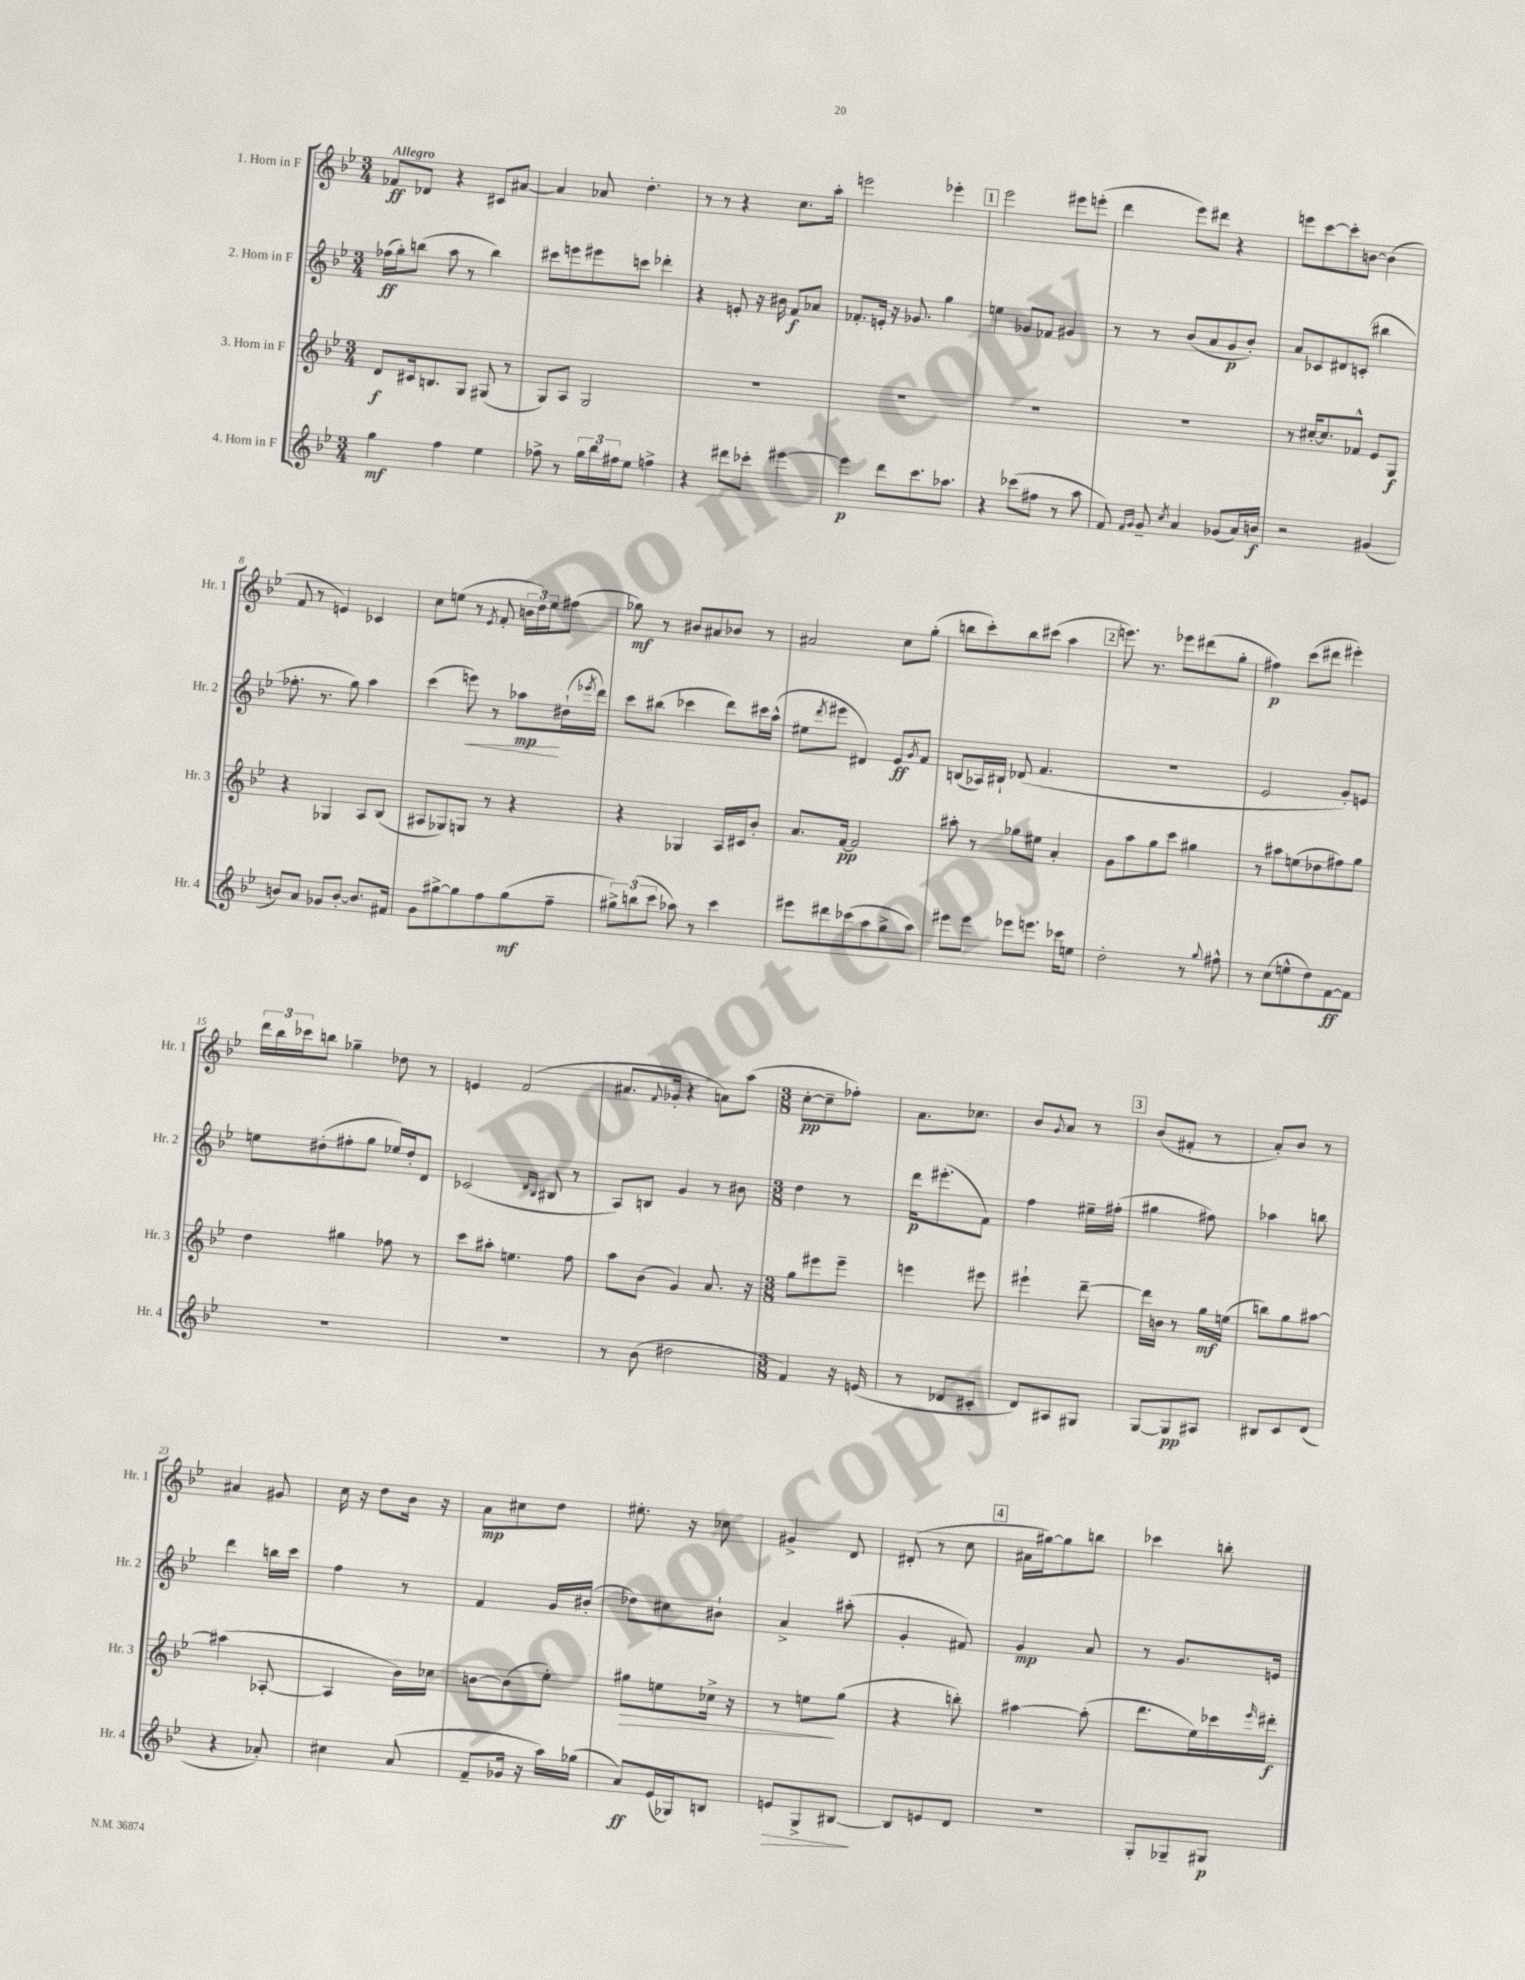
<<
\new StaffGroup <<
\new Staff = "s0" \with { instrumentName = "1. Horn in F" shortInstrumentName = "Hr. 1" } {
    \clef treble \key bes \major \numericTimeSignature \time 3/4 \tempo "Allegro"
    fes'8\ff des'8 r4 cis'8 ais'8~ |
    ais'4 aes'8 d''4.-. |
    r8 r8 r4 c''8. a''16-. |
    e'''2 ees'''4-. |
    \mark \markup { \box "1" } ees'''2 eis'''8 e'''8-.( |
    d'''4 ees'''8) dis'''8 r4 |
    e'''8 c'''8~ c'''8-. b'8~ b'4( |
    f'8 r8 e'4) ces'4 |
    c''8 e''8( r8 \acciaccatura { ees'8 } f'8-. \tuplet 3/2 { b'16 d''16) e''16 } fis''8( |
    ges''8\mf) r8 bis'8 ais'8 bes'8 r8 |
    ais'2 c''8 g''8-.( |
    b''8 c'''8-.) b''8 cis'''8( a''4 |
    \mark \markup { \box "2" } e'''8.) r8. ees'''8 dis'''8( g''8-. |
    fis''4\p) c'''8( dis'''8 eis'''4-.) |
    \tuplet 3/2 { d'''16 bes''16 ces'''16 } b''8 ges''4-- des''8 r8 |
    e'4 f'2( |
    ais'8. \appoggiatura { f'8 } ges'16-. r4 a'8) a''8( |
    \numericTimeSignature \time 3/8 c''8~-.\pp c''8-- fes''8-.) |
    a'8. ces''8. |
    bes'8 \appoggiatura { g'8 } a'8 r8 |
    \mark \markup { \box "3" } bes'8( fis'8-. r8 |
    a'8-.) bes'8 r8 |
    ais'4 gis'8 |
    c''16 r16 d''8 bes'16 r16 |
    a'8\mp cis''8 d''8 |
    eis''8.-. r16 ces''8 |
    gis'4-> d'8 |
    dis'8-.( r8 c''8 |
    \mark \markup { \box "4" } ais'16 gis''16~) gis''8 b''8 |
    ces'''4 b''8-. \bar "|." |
}
\new Staff = "s1" \with { instrumentName = "2. Horn in F" shortInstrumentName = "Hr. 2" } {
    \clef treble \key bes \major \numericTimeSignature \time 3/4
    fes''16\ff( g''16-.) b''8( a''8 r8 b''4) |
    cis'''8 e'''8 eis'''8 c'''8 des'''4-. |
    r4 e'8-. r16 bis'16 f'8\f aes'8 |
    fes'8.-. e'16-. r16 ges'8. g''4 |
    \mark \markup { \box "1" } e''4 ges'8 fes'8 gis'4 |
    r8 r8 bes'8( a'8 g'8\p bes'8-.) |
    a'8 ces'8 dis'8 c'8-.( bis''4 |
    fes''8.-. r8. g''8) a''4 |
    c'''4( e'''8\<) r8 aes''8\mp\! dis''16-!( \acciaccatura { ees'''8 } d'''16) |
    c'''8 bis''8( ces'''4 d'''8) cis'''16 a''16-^( |
    eis''8 \acciaccatura { d'''8 } eis'''8 dis'4) ees'8\ff \acciaccatura { g'8 } f'8 |
    b8( aes16) bis16-! des'8( f'4. |
    \mark \markup { \box "2" } R2. |
    ees'2 g'8-.) e'8 |
    e''8 dis''8-.( fis''8-. g''8 ees''16) dis''16-. d'8 |
    ces'2( \grace { d'16 bes16 } bis8 r8 |
    a8) b8 g'4 r8 bis'8 |
    \numericTimeSignature \time 3/8 d''4 r8 |
    d'''16\p eis'''8.-.( f'8) |
    f''4 eis''16-- fis''16-.( |
    \mark \markup { \box "3" } gis''4 fis''8) |
    aes''4 b''8 |
    d'''4 b''16 c'''16 |
    f''4 r8 |
    f'4 g'16 bis'16-.( |
    des''8) cis''8 bis'8-! |
    a'4-> ais''8-.( |
    g'4-. fis'8) |
    \mark \markup { \box "4" } g'4\mp a'8 |
    r8 g'8. e'16 \bar "|." |
}
\new Staff = "s2" \with { instrumentName = "3. Horn in F" shortInstrumentName = "Hr. 3" } {
    \clef treble \key bes \major \numericTimeSignature \time 3/4
    d'8\f cis'16 b8. g8 gis8( r8 |
    g8) a8 g2 |
    R2. |
    R2. |
    \mark \markup { \box "1" } R2. |
    R2. |
    r8 cis''16~-. cis''8. fes'8-^ ees'8 g8\f |
    r4 ges4 a8 bes8( |
    ais8 ges8) g8 r8 r4 |
    r4 ges4 a16 cis'16 bes'8-. |
    a'8. f'16~\pp f'2 |
    ais''8-. r8 ges''8 eis''8 a'4-. |
    \mark \markup { \box "2" } g'8 a''8 g''8 c'''8 gis''4 |
    r8 ais''8 e''8( des''8 fis''8) g''8 |
    d''4 gis''4 fes''8 r8 |
    c'''8 ais''8-. e''4. f''8 |
    a''8 bes'8( g'4) a'8. r16 |
    \numericTimeSignature \time 3/8 g''8 eis'''8 eis'''8-- |
    e'''4 eis'''8 |
    eis'''4-! d'''8~-- |
    \mark \markup { \box "3" } d'''16 b'16 r8 g''16\mf e''16( |
    b''8) g''8 ais''8~ |
    ais''4( aes8~-. |
    aes4 bes'16) ces''16 |
    b'8~ b'8( ees''8-.) |
    gis''8\> e''8 ces''16-> r16 |
    r8 e''8\! g''8( |
    r4 b''8-.) |
    \mark \markup { \box "4" } ais''4~ ais''8-.( |
    d'''8. ees''16) ces'''16 \grace { ees'''16 } dis'''16-.\f \bar "|." |
}
\new Staff = "s3" \with { instrumentName = "4. Horn in F" shortInstrumentName = "Hr. 4" } {
    \clef treble \key bes \major \numericTimeSignature \time 3/4
    g''4\mf f''4 ees''4 |
    fes''8-> r8 \tuplet 3/2 { g''16 bes''16 fis''16 } ees''8 f''4-> |
    r4 dis'''8 ces'''8-. eis'''4~ |
    eis'''4\p d'''8 c'''8. aes''8. |
    \mark \markup { \box "1" } r4 ces'''8( fis''8 r8 a''8 |
    f'8) \grace { f'16 g'16 } g'8-- \acciaccatura { c''8 } a'4 ges'8( a'16) b'16\f |
    r2 gis'4( |
    b'8) a'8 ges'8 b'8~-. b'8. fis'16 |
    g'8 gis''8~-> gis''8 f''8 gis''8\mf( f''8-- |
    \tuplet 3/2 { gis''8->) b''8( c'''8 } aes''8) r8 c'''4 |
    eis'''8 dis'''8 ces'''8( a''8 g''8-> a''8) |
    eis'''8 eis'''8 ees'''8 e'''8. ces'''16 e''8 |
    \mark \markup { \box "2" } d''2-. r8 \appoggiatura { g''8 } fis''8-^ |
    r8 c''8( e''8-^ d''8) f'8~\ff f'8 |
    R2. |
    R2. |
    r8 bes'8( dis''2 |
    \numericTimeSignature \time 3/8 f'4) r16 e'16( |
    r8 des'8 cis'8-. |
    d'8) ais8 gis8 |
    \mark \markup { \box "3" } g8~ g8\pp ais8 |
    bis8 c'8 d'8( |
    r4 aes'8-.) |
    cis''4 a'8( |
    f'8-- ges'16 r16 a''16) ges''16( |
    a'8\ff) ees'16( ges16) b8 |
    e'8\> g8-> bis8~\! |
    bis8 e'8 d'8 |
    \mark \markup { \box "4" } R4. |
    g8-. ges8-- gis8\p \bar "|." |
}
>>
>>
